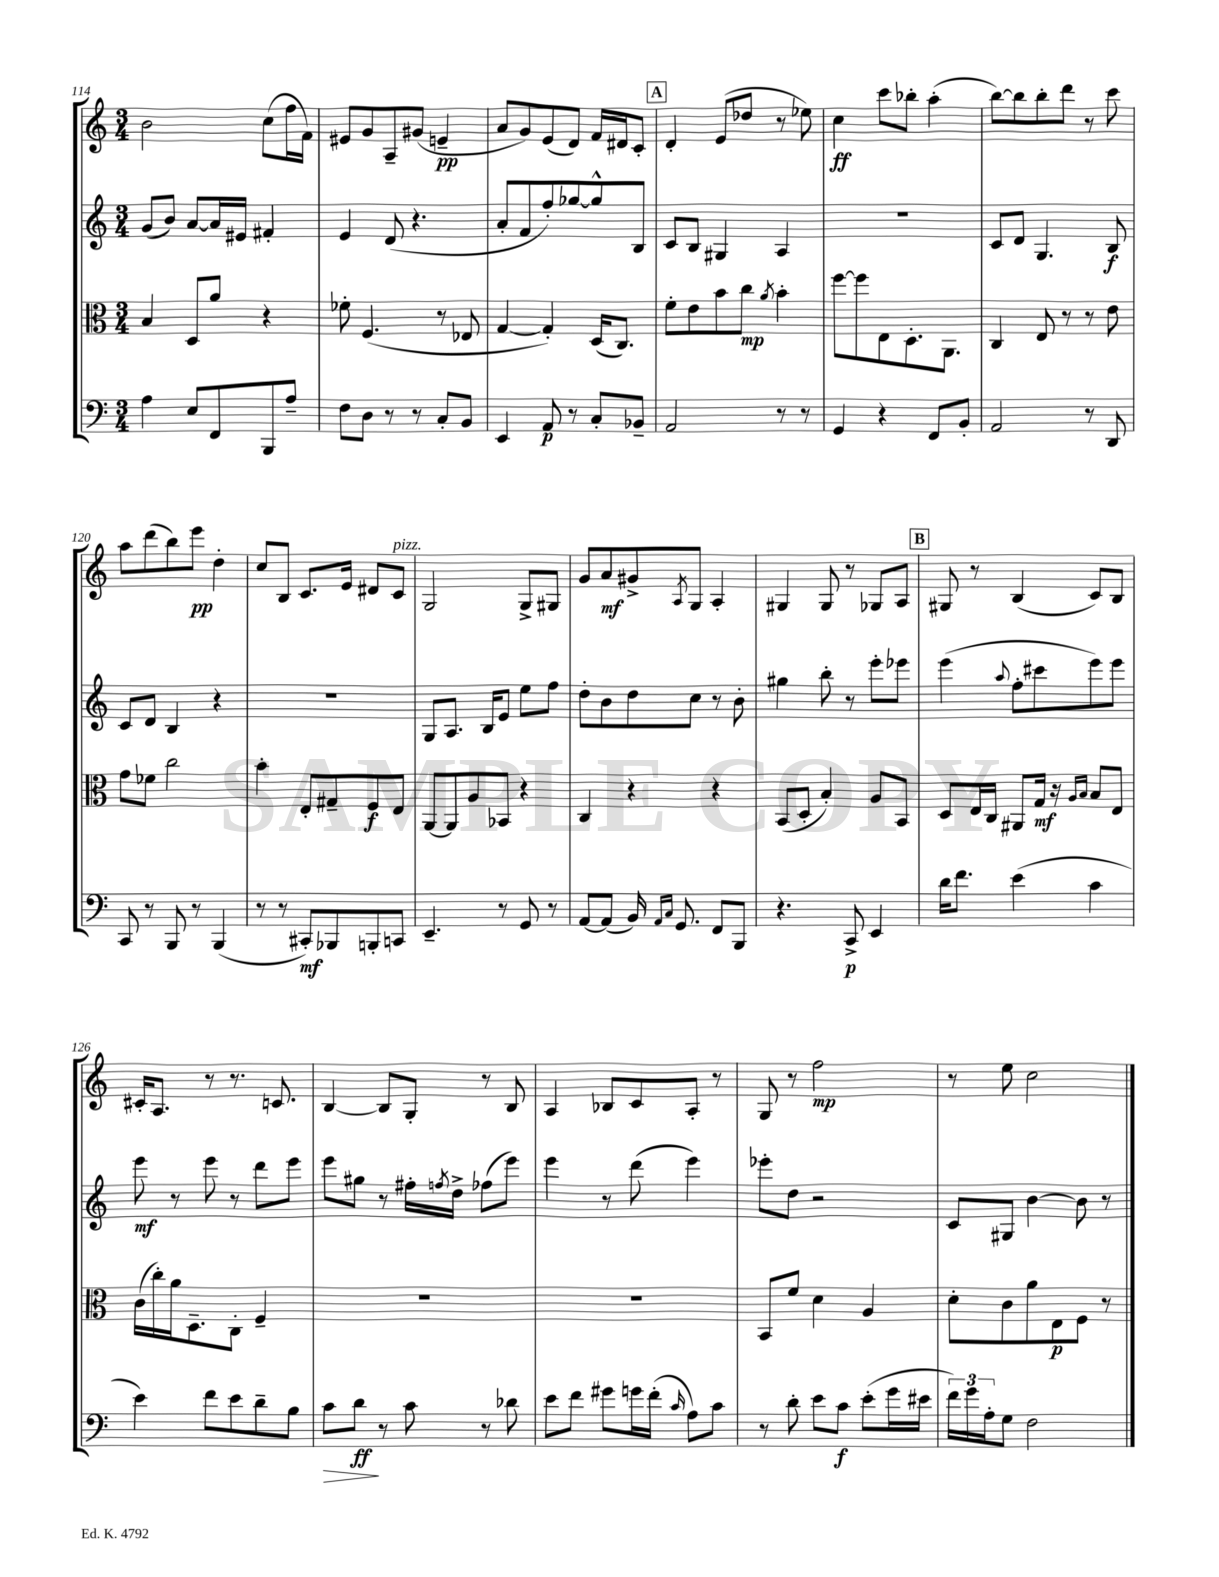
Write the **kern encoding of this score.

**kern	**kern	**kern	**kern
*staff4	*staff3	*staff2	*staff1
*clefF4	*clefC3	*clefG2	*clefG2
*k[]	*k[]	*k[]	*k[]
*M3/4	*M3/4	*M3/4	*M3/4
4A	4B	(8g	2b
.	.	8b)	.
8E	8D	[8a	.
8FF	8a	16a]	.
.	.	16e#	.
8BBB	4r	4f#'	(8cc
8A~	.	.	16ff
.	.	.	16f)
=	=	=	=
8F	8f-'	4e	8e#
8D	(4.F	.	8g
8r	.	(8d	8A~
8r	.	4.r	(8g#
8C'	8r	.	4e~
8BB	8E-	.	.
=	=	=	=
4EE	[4G	8a'	8a
.	.	8f	8g)
8AA	4G'])	8ff')	(8e
8r	.	[8gg-	8d)
8C'	(16D	8gg-^^]	16f
.	8.C)	.	16d#
8BB-~	.	8B	8c'
=	=	=	=
2AA	8f'	8c	4d'
.	8e	8B	.
.	8b	4G#	(8e
.	8cc	.	8dd-
.	8qa	.	.
8r	4b'	4A	8r
8r	.	.	8ee-)
=	=	=	=
4GG	[8ff	2.r	4cc
.	8ff]	.	.
4r	8E	.	8ccc
.	8.D'	.	8bb-'
8FF	.	.	(4aa'
.	8.AA	.	.
8BB'	.	.	.
=	=	=	=
2AA	4C	8c	[8bb)
.	.	8d	8bb]
.	8E	4.G	8bb'
.	8r	.	8ddd
8r	8r	.	8r
8DD	8e	8B	8ccc
=	=	=	=
8CC	8g	8c	8aa
8r	8f-	8d	(8ddd
8BBB	2cc	4B	8bb)
8r	.	.	8eee
(4BBB	.	4r	4dd'
=	=	=	=
8r	4b'	2.r	8cc
8r	.	.	8B
8CC#')	8E'	.	8.c
8BBB-	8G#~	.	.
.	.	.	16e
8BBB'	8F	.	8d#
8CC	8E	.	8c
=	=	=	=
4.EE~	[8AA	8G	2G
.	8AA]	8.A	.
.	8A	.	.
.	.	16B	.
8r	8BB-	8e	.
8GG	4r	8ee	8G^
8r	.	8ff	8G#
=	=	=	=
[8AA	4C	8dd'	8g
(8AA]	.	8b	8a
16BB)	4r	8dd	8g#^
16qqAA	.	.	.
16qqC	.	.	.
8.GG	.	.	.
.	.	.	8qA
.	.	8cc	8G
8FF	4r	8r	4A'
8BBB	.	8b'	.
=	=	=	=
4.r	(8BB	4gg#	4G#
.	8D'	.	.
.	4B')	8bb'	8G#
8CC^	.	8r	8r
4EE	8A	8eee'	8G-
.	8BB	8eee-	8A
=	=	=	=
16d	8D	(4eee	8G#
8.f	.	.	.
.	16E	.	8r
.	16C	.	.
.	.	8qqaa	.
(4e	8AA#	8ff'	(4B
.	16G	8ccc#	.
.	16r	.	.
.	16qqA	.	.
.	16qqB	.	.
4c	8B	8eee)	8c)
.	8E	8eee	8B
=	=	=	=
4e)	(16c	8eee	16c#'
.	16cc')	.	8.A
.	16a	8r	.
.	8.D~	.	.
8f	.	8eee	8r
8e	8C'	8r	8.r
8d~	4F~	8ddd	.
.	.	.	8.c
8B	.	8eee	.
=	=	=	=
8c	2.r	8eee	[4B
8d	.	8gg#	.
8r	.	8r	8B]
8c	.	16ff#'	8G'
.	.	8qff	.
.	.	16dd^	.
8r	.	(8ff-	8r
8d-	.	8eee)	8B
=	=	=	=
8e	2.r	4eee	4A
8f	.	.	.
8g#	.	8r	8B-
16g	.	(8ddd	8c
(16f'	.	.	.
16qqc	.	.	.
8A)	.	4eee)	8A'
8c	.	.	8r
=	=	=	=
8r	8BB	8eee-'	8G
8d'	8f	8dd	8r
8e	4d	2r	2ff
8c	.	.	.
(8e'	4A	.	.
16g	.	.	.
16e#	.	.	.
=	=	=	=
24f)	8d'	8c	8r
24g	.	.	.
24A'	.	.	.
8G	8c	8G#	8ee
2F	8a	[4b	2cc
.	8E	.	.
.	8F	8b]	.
.	8r	8r	.
==	==	==	==
*-	*-	*-	*-
